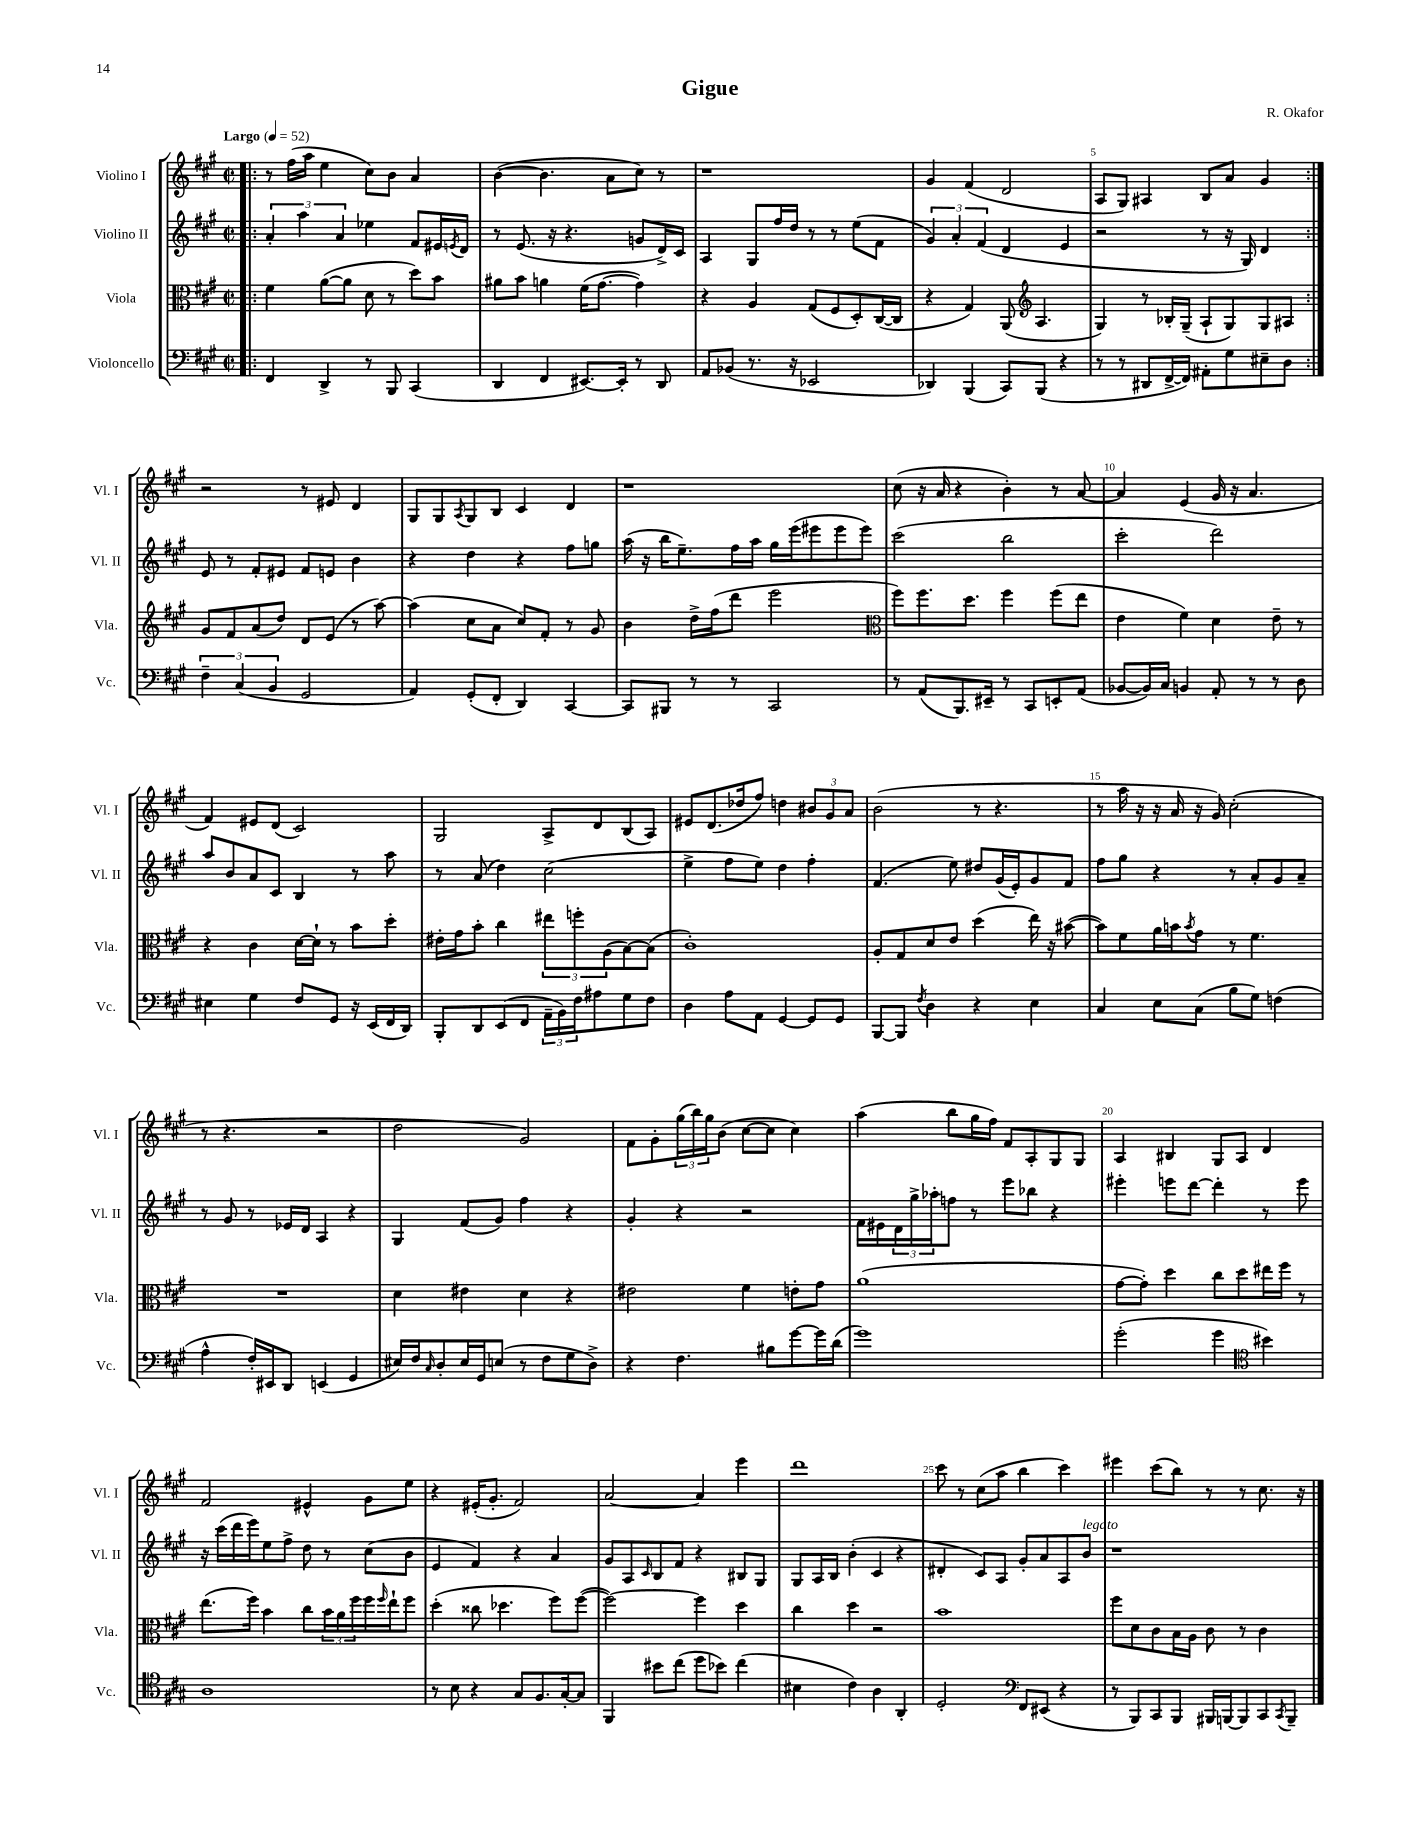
\header { title = "Gigue" composer = "R. Okafor" }
<<
\new StaffGroup <<
\new Staff = "s0" \with { instrumentName = "Violino I" shortInstrumentName = "Vl. I" } {
    \clef treble \key a \major \defaultTimeSignature \time 2/2 \tempo "Largo" 4 = 52
    \repeat volta 2 { \bar ".|:" r8 fis''16( a''16 e''4 cis''8) b'8 a'4 |
    b'4~( b'4. a'8 cis''8) r8 |
    r1 |
    gis'4 fis'4( d'2 |
    a8 gis8) ais4 b8 a'8 gis'4 | }
    r2 r8 eis'8 d'4 |
    gis8 gis8 \acciaccatura { a8 } gis8 b8 cis'4 d'4 |
    r1 |
    cis''8( r16 a'16 r4 b'4-.) r8 a'8~ |
    a'4 e'4( gis'16 r16 a'4. |
    fis'4) eis'8 d'8( cis'2) |
    gis2 a8-> d'8 b8( a8) |
    eis'8 d'8.( des''16 fis''8) d''4 \tuplet 3/2 { bis'8 gis'8 a'8 } |
    b'2( r8 r4. |
    r8 a''16 r16 r16 a'16 r16 gis'16) cis''2-.( |
    r8 r4. r2 |
    d''2 gis'2) |
    fis'8 gis'8-. \tuplet 3/2 { gis''16( b''16) gis''16 } b'8( cis''8~ cis''8 cis''4) |
    a''4( b''8 gis''16 fis''16) fis'8 a8-. gis8 gis8 |
    a4 bis4 gis8 a8 d'4 |
    fis'2 eis'4-^ gis'8 e''8 |
    r4 eis'16-.( gis'8.-. fis'2) |
    a'2~ a'4 e'''4 |
    d'''1 |
    cis'''8 r8 cis''8( a''8 b''4 cis'''4) |
    eis'''4 cis'''8( b''8) r8 r8 cis''8. r16 \bar "|." |
}
\new Staff = "s1" \with { instrumentName = "Violino II" shortInstrumentName = "Vl. II" } {
    \clef treble \key a \major \defaultTimeSignature \time 2/2
    \repeat volta 2 { \bar ".|:" \tuplet 3/2 { a'4-. a''4 a'4 } ees''4 fis'8 eis'16 \acciaccatura { e'8 } d'16 |
    r8 e'8.( r16 r4. g'8 d'16->) cis'16 |
    a4 gis8 fis''16 d''16 r8 r8 e''8( fis'8 |
    \tuplet 3/2 { gis'4) a'4-. fis'4( } d'4 e'4 |
    r2 r8 r16 gis16) d'4 | }
    e'8 r8 fis'8-. eis'8 fis'8 e'8 b'4 |
    r4 d''4 r4 fis''8 g''8 |
    a''16( r16 b''16 e''8.--) fis''16 a''16 gis''16 e'''16( eis'''8 eis'''8 eis'''8) |
    cis'''2( b''2 |
    cis'''2-. d'''2) |
    a''8 b'8 a'8 cis'8 b4 r8 a''8 |
    r8 a'8( d''4) cis''2( |
    e''4-> fis''8 e''8) d''4 fis''4-. |
    fis'4.( e''8) dis''8 gis'16( e'16-.) gis'8 fis'8 |
    fis''8 gis''8 r4 r8 a'8-. gis'8 a'8-- |
    r8 gis'8 r8 ees'16 d'16 a4 r4 |
    gis4 fis'8( gis'8) fis''4 r4 |
    gis'4-. r4 r2 |
    fis'16 eis'16 \tuplet 3/2 { d'16 gis''16-> aes''16-. } f''8 r8 e'''8 bes''8 r4 |
    eis'''4-. e'''8 d'''8~ d'''4-. r8 e'''8 |
    r16 cis'''16( d'''16 e'''16) e''8 fis''8-> d''8 r8 cis''8( b'8 |
    e'4 fis'4) r4 a'4 |
    gis'8 a8 \grace { cis'16 } b8 fis'8 r4 bis8 gis8 |
    gis8 a16 b16 b'4-.( cis'4 r4 |
    dis'4-. cis'8) a8 gis'8-. a'8 a8 b'8^\markup { \italic "legato" } |
    r1 \bar "|." |
}
\new Staff = "s2" \with { instrumentName = "Viola" shortInstrumentName = "Vla." } {
    \clef alto \key a \major \defaultTimeSignature \time 2/2
    \repeat volta 2 { \bar ".|:" fis'4 a'8~( a'8 d'8 r8 d''8) b'8 |
    ais'8 b'8 a'4 fis'16( gis'8.~ gis'4) |
    r4 a4 gis8( fis8 d8-.) cis16~( cis16 |
    r4 gis4) a,8( \clef treble a4. |
    gis4) r8 bes16-. gis16--( a8-! gis8) gis8 ais8 | }
    gis'8 fis'8 a'8( d''8) d'8 e'8( r8 a''8~) |
    a''4( cis''8 a'8 cis''8) fis'8-. r8 gis'8 |
    b'4 d''16-> fis''16( d'''8 e'''2 |
    \clef alto fis''8) fis''8. d''8. fis''4 fis''8( e''8 |
    e'4 fis'4) d'4 e'8-- r8 |
    r4 cis'4 d'16~ d'16-! r8 b'8 d''8-. |
    eis'16-. gis'16 b'8-. cis''4 \tuplet 3/2 { eis''8 f''8-. a8( } b8~) b8( |
    cis'1-.) |
    a8-. gis8 d'8 e'8 d''4( e''16) r16 bis'8~( |
    bis'8) fis'8 a'16 b'16 \acciaccatura { b'8 } gis'8 r8 fis'4. |
    R1 |
    d'4 eis'4 d'4 r4 |
    eis'2 fis'4 e'8-. gis'8 |
    a'1( |
    gis'8~ gis'8-.) d''4 cis''8 d''8 eis''16 fis''16 r8 |
    e''8.( fis''16) b'4 cis''8 \tuplet 3/2 { b'16 a'16 fis''16 } fis''16 \grace { fis''16 } e''16-! fis''8 |
    d''4-.( cisis''8 des''4. fis''8) fis''8~( |
    fis''2~) fis''4 d''4 |
    cis''4 d''4 r2 |
    b'1 |
    fis''8 d'8 cis'8 b16 a16 cis'8 r8 cis'4 \bar "|." |
}
\new Staff = "s3" \with { instrumentName = "Violoncello" shortInstrumentName = "Vc." } {
    \clef bass \key a \major \defaultTimeSignature \time 2/2
    \repeat volta 2 { \bar ".|:" fis,4 d,4-> r8 b,,8 cis,4( |
    d,4 fis,4 eis,8.~) eis,16-. r8 d,8 |
    a,8 bes,8( r8. r16 ees,2 |
    des,4) b,,4( cis,8) b,,8( r4 |
    r8 r8 dis,8 fis,16~-> fis,16) ais,8-. gis8 eis8-- d8 | }
    \tuplet 3/2 { fis4-- cis4( b,4 } gis,2 |
    a,4) gis,8-.( fis,8-. d,4) cis,4~ |
    cis,8 bis,,8 r8 r8 cis,2 |
    r8 a,8( b,,8.) eis,16-- r8 cis,8 e,8-. a,8( |
    bes,8~ bes,16) cis16 b,4 a,8-. r8 r8 d8 |
    eis4 gis4 fis8 gis,8 r16 e,16( fis,16 d,16) |
    b,,8-. d,8 e,8( fis,8 \tuplet 3/2 { a,16-- b,16) fis16 } ais8 gis8 fis8 |
    d4 a8 a,8 gis,4~ gis,8 gis,8 |
    b,,8~ b,,8 \acciaccatura { fis8 } d4 r4 e4 |
    cis4 e8 cis8( b8 gis8) f4( |
    a4-^ fis16-.) eis,16 d,8 e,4( gis,4 |
    eis16) fis16 \grace { cis16 } d8-. eis16 gis,16 e8( r8 fis8 gis8 d8->) |
    r4 fis4. bis8 gis'8~ gis'16 d'16( |
    gis'1) |
    gis'2-.( gis'4 \clef tenor bis'4) |
    a1 |
    r8 b8 r4 gis8 fis8. gis16~-. gis8 |
    fis,4 bis'8 cis''8( d''8 bes'8) cis''4( |
    bis4 cis'4) a4 a,4-. |
    d2-. \clef bass fis,8 eis,8( r4 |
    r8 b,,8) cis,8 b,,8 bis,,16 b,,16~ b,,8 cis,8 \acciaccatura { cis,8 } b,,8-- \bar "|." |
}
>>
>>
\layout { \context { \Score \override BarNumber.break-visibility = ##(#f #t #t) barNumberVisibility = #(every-nth-bar-number-visible 5) } }
